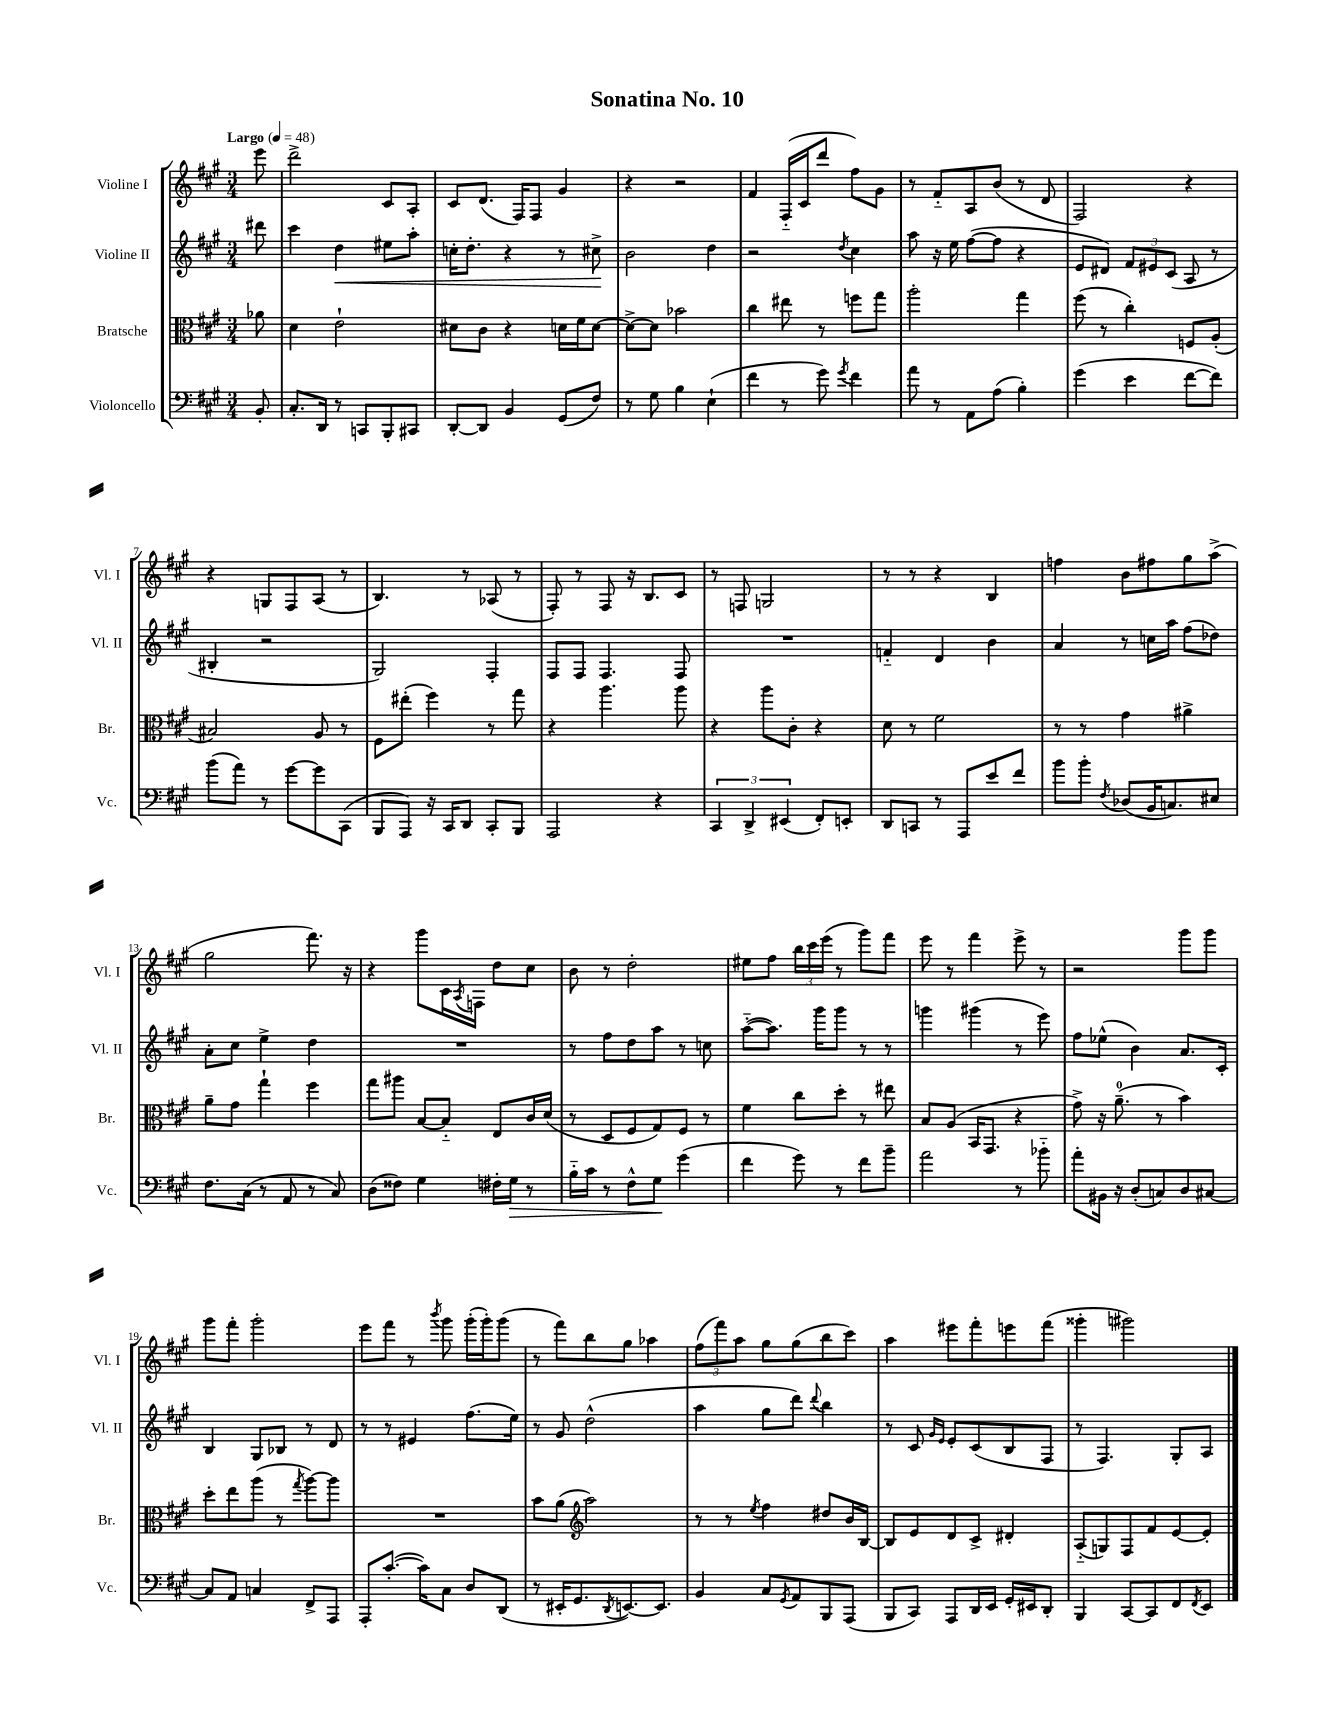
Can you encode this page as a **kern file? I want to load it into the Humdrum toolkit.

**kern	**kern	**kern	**kern
*staff4	*staff3	*staff2	*staff1
*clefF4	*clefC3	*clefG2	*clefG2
*k[f#c#g#]	*k[f#c#g#]	*k[f#c#g#]	*k[f#c#g#]
*M3/4	*M3/4	*M3/4	*M3/4
*MM48	*MM48	*MM48	*MM48
8BB'	8a-	8ddd#	8eee
=	=	=	=
8.C#'	4d	4ccc#	2ddd^
16DD	.	.	.
8r	2e`	4dd	.
8CC	.	.	.
8BBB'	.	8ee#	8c#
8CC#	.	8aa'	8A'
=	=	=	=
[8DD'	8d#	16cc'	8c#
.	.	8.dd'	.
8DD]	8c#	.	(8.d
4BB	4r	4r	.
.	.	.	16F#)
.	.	.	8F#
(8GG#	16d	8r	4g#
.	16f#	.	.
8F#)	[8d	8cc#^	.
=	=	=	=
8r	8d^_	2b	4r
8G#	8d]	.	.
4B	2b-	.	2r
(4E`	.	4dd	.
=	=	=	=
4f#	4cc#	2r	4f#
8r	8ee#	.	(16F#'~
.	.	.	16c#
8g#)	8r	.	8ddd
8qg#	.	8qdd	.
4f#	8ff	4cc#	8ff#)
.	8gg#	.	8g#
=	=	=	=
8a	2aa'	8aa	8r
8r	.	16r	8f#'~
.	.	16ee	.
8AA	.	([8ff#	8A
(8A	.	8ff#]	(8b
4B')	4gg#	4r	8r
.	.	.	8d
=	=	=	=
(4g#	(8ff#	8e	2F#)
.	8r	8d#)	.
4e	4cc#')	12f#	.
.	.	12e#	.
.	.	(12c#	.
[8f#	8F	8A	4r
8f#])	(8A'	8r	.
=	=	=	=
(8b	2B#)	4B#'	4r
8a)	.	.	.
8r	.	2r	8G
[8g#	.	.	8F#
8g#]	8A	.	(8A
(8CC#	8r	.	8r
=	=	=	=
8BBB	8F#	2G#)	4.B)
8AAA)	(8ee#'	.	.
16r	4ff#)	.	.
16CC#	.	.	.
8DD	.	.	8r
8CC#'	8r	4F#'	(8A-
8BBB	8gg#	.	8r
=	=	=	=
2AAA	4r	8F#	8F#')
.	.	8F#	8r
.	4.aa	4.F#	8F#
.	.	.	16r
.	.	.	8.B
4r	.	.	.
.	8aa	8F#	8c#
=	=	=	=
6CC#	4r	2.r	8r
.	.	.	8F
6DD^	.	.	.
.	8aa	.	2G
(6EE#	.	.	.
.	8c#'	.	.
8FF#')	4r	.	.
8EE'	.	.	.
=	=	=	=
8DD	8d	4f'~	8r
8CC	8r	.	8r
8r	2f#	4d	4r
8AAA	.	.	.
8e	.	4b	4B
8f#	.	.	.
=	=	=	=
8b	8r	4a	4ff
8b'	8r	.	.
8qF#	.	.	.
(8D-	4g#	8r	8b
16BB	.	16cc	8ff#
8.C)	.	16aa	.
.	4a#^	(8ff#	8gg#
8E#	.	8dd-)	(8aa^
=	=	=	=
8.F#	8a~	8a'	2gg#
.	8g#	8cc#	.
(16C#	.	.	.
8r	4gg#`	4ee^	.
8AA	.	.	.
8r	4ff#	4dd	8.fff#)
8C#)	.	.	.
.	.	.	16r
=	=	=	=
(8D	8gg#	2.r	4r
8F##)	8aa#	.	.
4G#	[8B	.	8ggg#
.	8B'~]	.	16c#
.	.	.	8qA
.	.	.	16F
16F#'	8E	.	8dd
16G#	.	.	.
8r	16c#	.	8cc#
.	(16d	.	.
=	=	=	=
16B'~	8r	8r	8b
16c#	.	.	.
8r	8D	8ff#	8r
8F#^^	8F#	8dd	2dd'
8G#	8G#)	8aa	.
(4g#	8F#	8r	.
.	8r	8cc	.
=	=	=	=
4f#	4f#	([8aa'~	8ee#
.	.	8.aa])	8ff#
8g#)	8cc#	.	24bb
.	.	.	24ccc#
.	.	16ggg#	.
.	.	.	(24eee
8r	8dd'	8ggg#	8r
8f#	8r	8r	8ggg#)
8b~	8ee#	8r	8fff#
=	=	=	=
2a	8B	4ggg	8eee
.	(8A	.	8r
.	16BB	(4ggg#	4fff#
.	8.GG#	.	.
8r	4r	8r	8eee^
8b-'~	.	8eee)	8r
=	=	=	=
8a'	8g#^)	8ff#	2r
16BB#	16r	(8ee-^^	.
16r	(8.a~	.	.
(8D'	.	4b)	.
8C)	8r	.	.
8D	4b)	8.a	8ggg#
[8C#	.	.	8ggg#
.	.	16c#'	.
=	=	=	=
8C#]	8dd'	4B	8ggg#
8AA	8ee	.	8fff#'
4C	(8aa	8G#	2ggg#'
.	8r	8B-	.
.	8qgg#	.	.
8FF#^	[8aa)	8r	.
8AAA	8aa]	8d	.
=	=	=	=
8AAA'	2.r	8r	8eee
([8.c#'	.	8r	8fff#
.	.	4e#	8r
16c#])	.	.	.
.	.	.	8qbbb
8C#	.	.	8ggg#
8D	.	(8.ff#	(16ggg#'
.	.	.	16ggg#')
(8DD	.	.	(8ggg#
.	.	16ee)	.
=	=	=	=
8r	8b	8r	8r
16EE#'	(8a	8g#	8fff#)
8.GG#	.	.	.
*	*clefG2	*	*
.	2aa)	(2dd^^	8bb
8qDD	.	.	.
[8.EE)	.	.	8gg#
.	.	.	4aa-
8.EE]	.	.	.
=	=	=	=
4BB	8r	4aa	(12ff#
.	.	.	12fff#)
.	8r	.	.
.	.	.	12aa
.	8qee	.	.
8C#	4ff#	8gg#	8gg#
8qGG#	.	.	.
8AA	.	8ddd)	(8gg#
.	.	8qqddd	.
8BBB	8dd#	4bb	8bb
(8AAA	16b	.	8ccc#)
.	[16B	.	.
=	=	=	=
8BBB	8B]	8r	4aa
8CC#)	8e	8c#	.
.	.	16qqg#	.
.	.	16qqe	.
8AAA	8d	8e'	8eee#
16DD	8c#^	(8c#	8fff#'
16EE	.	.	.
16GG#'	4d#'	8B	8eee
16EE#	.	.	.
8DD'	.	8F#	(8fff#
=	=	=	=
4BBB	(8A'~	8r	4ggg##'
.	8G)	4.F#)	.
[8CC#	8F#	.	2ggg#)
8CC#]	8f#	.	.
8FF#	[8e	8G#'	.
8qFF#	.	.	.
8EE	8e']	8A	.
==	==	==	==
*-	*-	*-	*-
